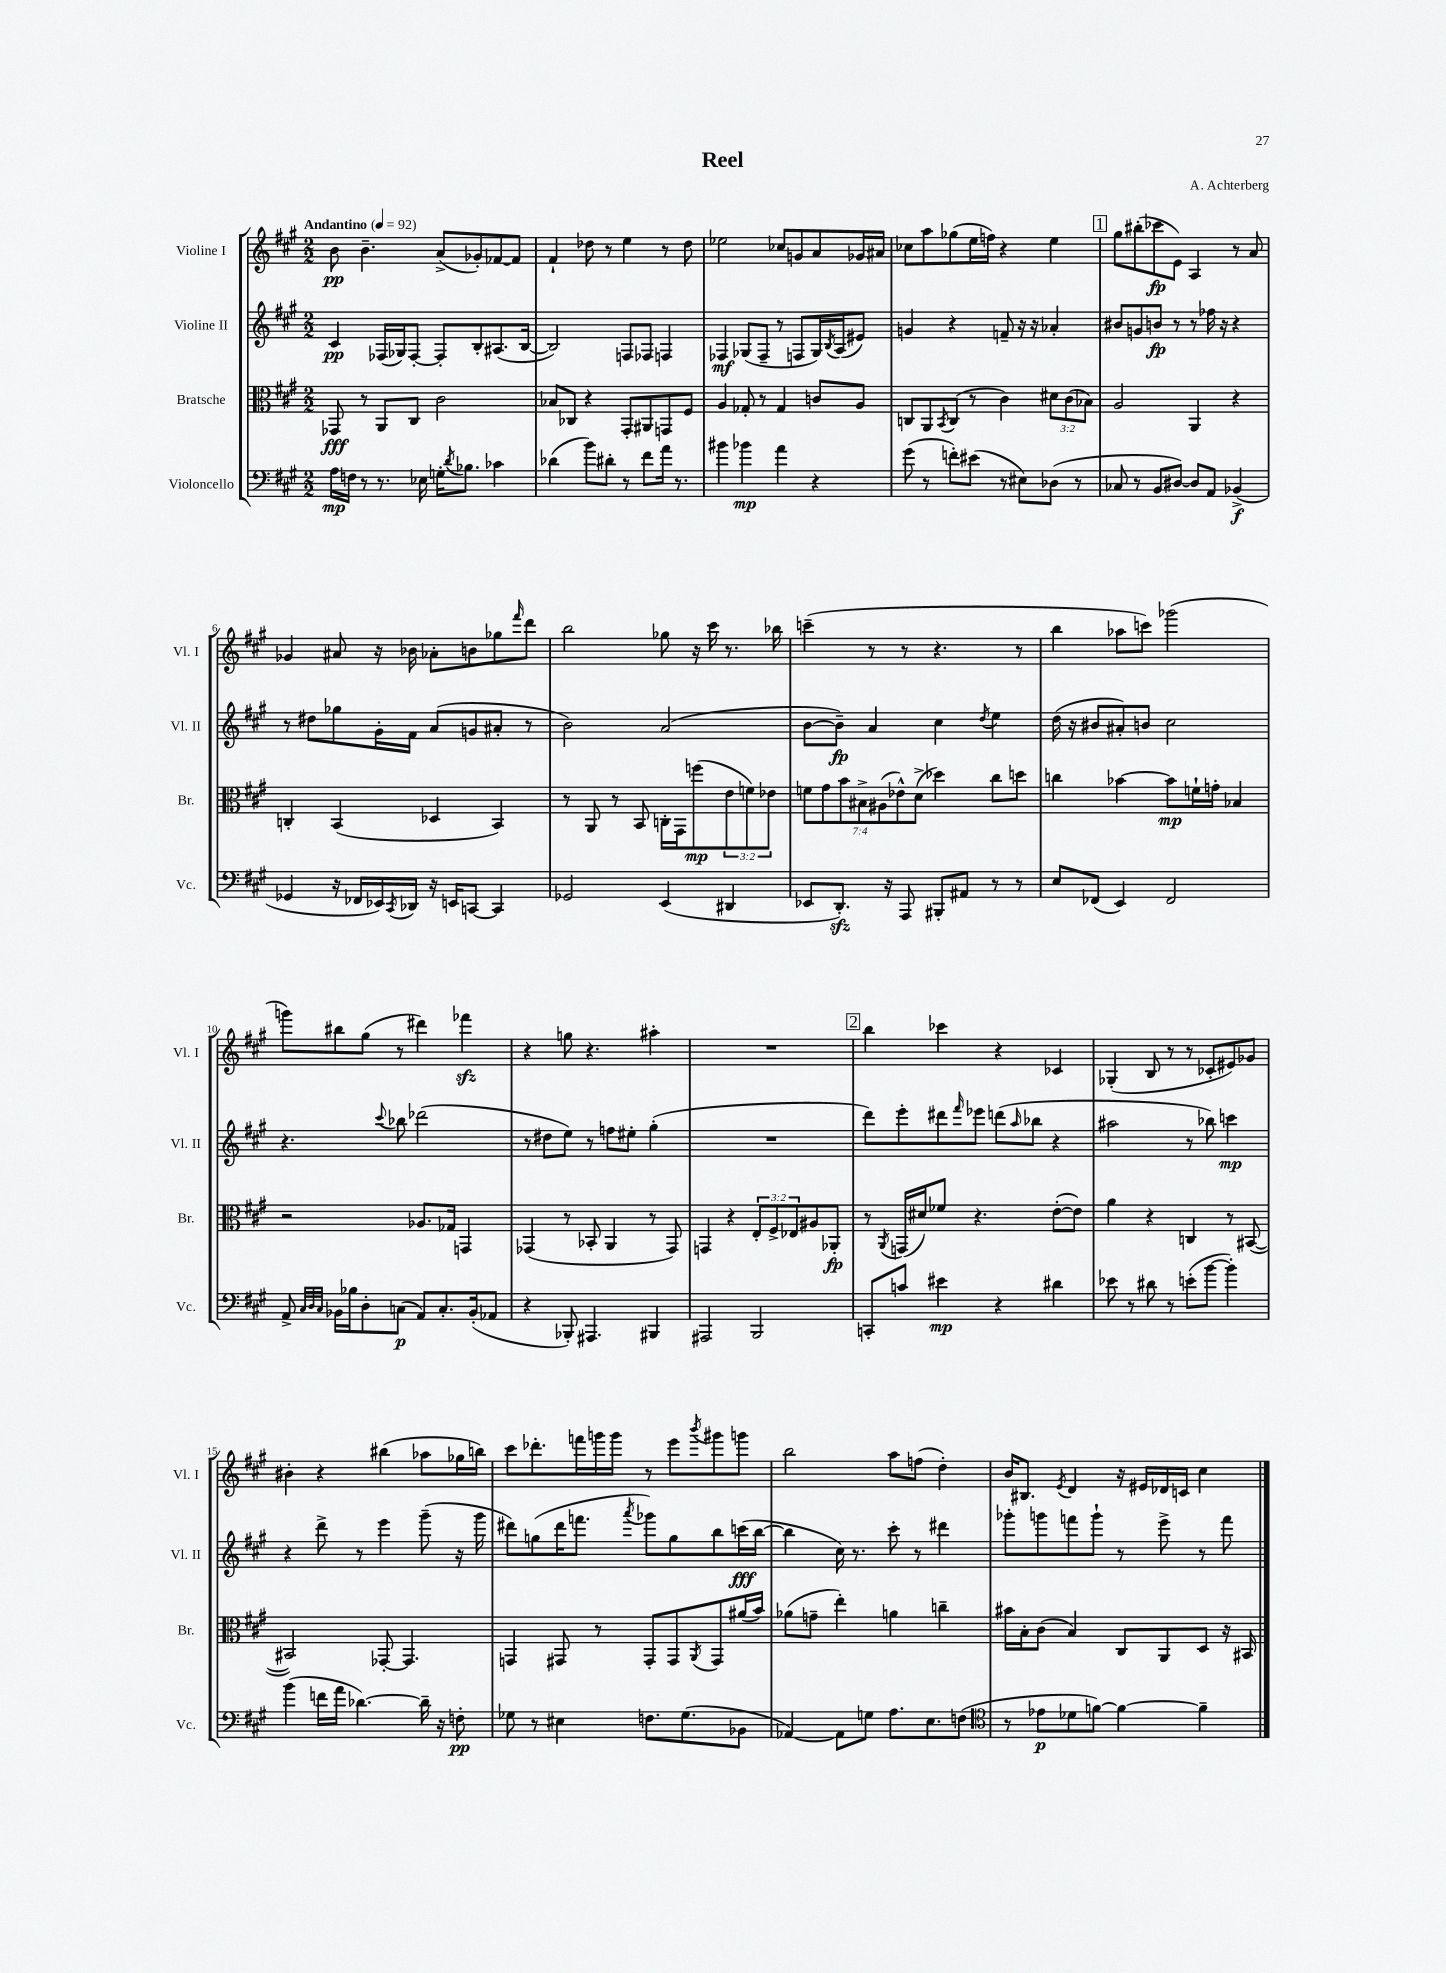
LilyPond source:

\header { title = "Reel" composer = "A. Achterberg" }
<<
\new StaffGroup <<
\new Staff = "s0" \with { instrumentName = "Violine I" shortInstrumentName = "Vl. I" } {
    \clef treble \key a \major \numericTimeSignature \time 2/2 \tempo "Andantino" 4 = 92
    b'8\pp b'4.-- a'8->( ges'8-.) fes'8~ fes'8 |
    fis'4-! des''8 r8 e''4 r8 des''8 |
    ees''2 ces''8 g'8 a'8 ges'16 ais'16 |
    ces''8 a''8 ges''8( e''16 f''16) r4 e''4 |
    \mark \markup { \box "1" } gis''8 bis''8-.( ces'''8\fp e'8) a4 r8 a'8 |
    ges'4 ais'8 r16 bes'16 aes'8-. b'8 ges''8 \grace { fis'''16 } d'''8 |
    b''2 ges''8 r16 cis'''16 r8. bes''16 |
    c'''4--( r8 r8 r4. r8 |
    b''4 aes''8 c'''8) ges'''2( |
    g'''8) bis''8 gis''8( r8 dis'''4) fes'''4\sfz |
    r4 g''8 r4. ais''4-. |
    R1 |
    \mark \markup { \box "2" } b''4 ces'''4 r4 ces'4 |
    ges4-.( b8 r8 r8 ces'8-. eis'8) ges'8 |
    bis'4-. r4 bis''4( aes''8 ges''16 b''16) |
    cis'''8 des'''8.-. f'''16 g'''16 g'''16 r8 e'''8 \acciaccatura { b'''8 } gis'''8 g'''8 |
    b''2 a''8 f''8( d''4-.) |
    b'16 bis8. \acciaccatura { e'8 } d'4 r16 eis'16 des'16 c'16 cis''4 \bar "|." |
}
\new Staff = "s1" \with { instrumentName = "Violine II" shortInstrumentName = "Vl. II" } {
    \clef treble \key a \major \numericTimeSignature \time 2/2
    cis'4\pp fes16( ges16) fes8~-. fes8-. b8-. ais8.( b16~ |
    b2) f8 fes8 f4 |
    fes4\mf ges8( fes8-- r8 f8 ges16) \acciaccatura { b8 } a16( eis'8) |
    g'4 r4 f'8-- r16 r16 aes'4-. |
    \mark \markup { \box "1" } bis'8 g'8 b'8\fp r8 r8 fes''16 r16 r4 |
    r8 dis''8 ges''8 gis'16-. fis'16 a'8( g'8 ais'8-. r8 |
    b'2) a'2( |
    b'8~ b'8--\fp) a'4 cis''4 \acciaccatura { d''8 } e''4 |
    d''16( r16 bis'8 ais'8-.) b'8 cis''2 |
    r4. \appoggiatura { cis'''8 } bes''8 des'''2( |
    r8 dis''8 e''8) r8 f''8 eis''8-. gis''4-.( |
    R1 |
    \mark \markup { \box "2" } d'''8) e'''8-. dis'''8 \grace { fis'''16 } ees'''8 d'''8( \grace { a''16 } bes''8 r4 |
    ais''2 r8 bes''8) c'''4\mp |
    r4 d'''8-> r8 e'''4 gis'''8--( r16 gis'''16 |
    dis'''8) g''8( dis'''16 f'''8. \acciaccatura { a'''8 } ges'''8) g''8 b''8 c'''16\fff( b''16~ |
    b''4 cis''16) r8. cis'''8-. r8 dis'''4 |
    ges'''8-. g'''8 f'''8 g'''8-! r8 e'''8-> r8 f'''8 \bar "|." |
}
\new Staff = "s2" \with { instrumentName = "Bratsche" shortInstrumentName = "Br." } {
    \clef alto \key a \major \numericTimeSignature \time 2/2 \override Staff.TupletNumber.text = #tuplet-number::calc-fraction-text
    ges,8\fff r8 a,8 cis8 cis'2 |
    bes8 ces8 r4 gis,8-. ais,8 g,8 fis8 |
    a4 ges8-. r8 ges4 c'8 a8 |
    c8 a,8 \acciaccatura { b,8 } c8( r8 cis'4) \tuplet 3/2 { dis'8 cis'8( bes8) } |
    \mark \markup { \box "1" } a2 a,4 r4 |
    c4-. b,4( des4 b,4) |
    r8 a,8 r8 b,8 c16-. gis,16 f''8\mp( \tuplet 3/2 { e'8 f'8) ees'8 } |
    \tuplet 7/4 { f'8 gis'8 b'8 bis8-> ais8( ees'8-^) d'8->( } des''4) cis''8 d''8 |
    c''4 bes'4~ bes'8\mp f'16-! g'16-. bes4 |
    r2 aes8. ges16 g,4 |
    ges,4( r8 bes,8-. a,4 r8 ges,8) |
    g,4 r4 \tuplet 3/2 { e8-. fis8-> ees8 } ais8 aes,8-.\fp |
    \mark \markup { \box "2" } r8 \acciaccatura { a,8 } g,16( dis'16) fes'8 r4. e'8~-.( e'8) |
    a'4 r4 c4 r8 bis,8~( |
    bis,2) ges,8~-. ges,4. |
    g,4 gis,8 r8 gis,8-. gis,8 \acciaccatura { a,8 } gis,8 ais'16( b'16) |
    aes'8( g'8-- e''4-.) a'4 c''4-- |
    bis'16 b16-. cis'8( b4) cis8 a,8 d8 r16 bis,16 \bar "|." |
}
\new Staff = "s3" \with { instrumentName = "Violoncello" shortInstrumentName = "Vc." } {
    \clef bass \key a \major \numericTimeSignature \time 2/2
    a16\mp f16 r8 r8. ees16 g16-. \acciaccatura { d'8 } bes8. ces'4 |
    des'4( b'8) dis'8-. r8 fis'8 a'16 r8. |
    bis'4 bes'4\mp a'4 r4 |
    gis'8( r8 f'8-.) eis'8( r8 eis8) des8( r8 |
    \mark \markup { \box "1" } ces8 r8 b,8 dis8~) dis8 a,8 bes,4->\f( |
    ges,4 r16 fes,16 ees,16) \acciaccatura { cis,8 } des,16 r16 e,16 c,8~ c,4 |
    ges,2 e,4( dis,4 |
    ees,8 d,8.-.\sfz) r16 a,,8 bis,,8-. ais,8 r8 r8 |
    e8 fes,8( e,4) fes,2 |
    a,8-> \grace { cis32 d32 cis32 } bes,16 bes16 d8-. c8\p( a,8) c8.-. bes,16-.( aes,8 |
    r4 bes,,8-.) ais,,4. bis,,4 |
    ais,,2 b,,2 |
    \mark \markup { \box "2" } c,8-. c'8 eis'4\mp r4 dis'4 |
    ees'8 r8 dis'8 r8 e'8-.( b'8~ b'4-.) |
    b'4( f'16 a'16 des'4.~) des'16-- r16 f8-.\pp |
    ges8 r8 eis4 f8. ges8.( bes,8 |
    aes,4~) aes,8 g8 a8. e8. f8( |
    \clef tenor r8 ees'8\p des'8 f'8~) f'4~ f'4-- \bar "|." |
}
>>
>>
